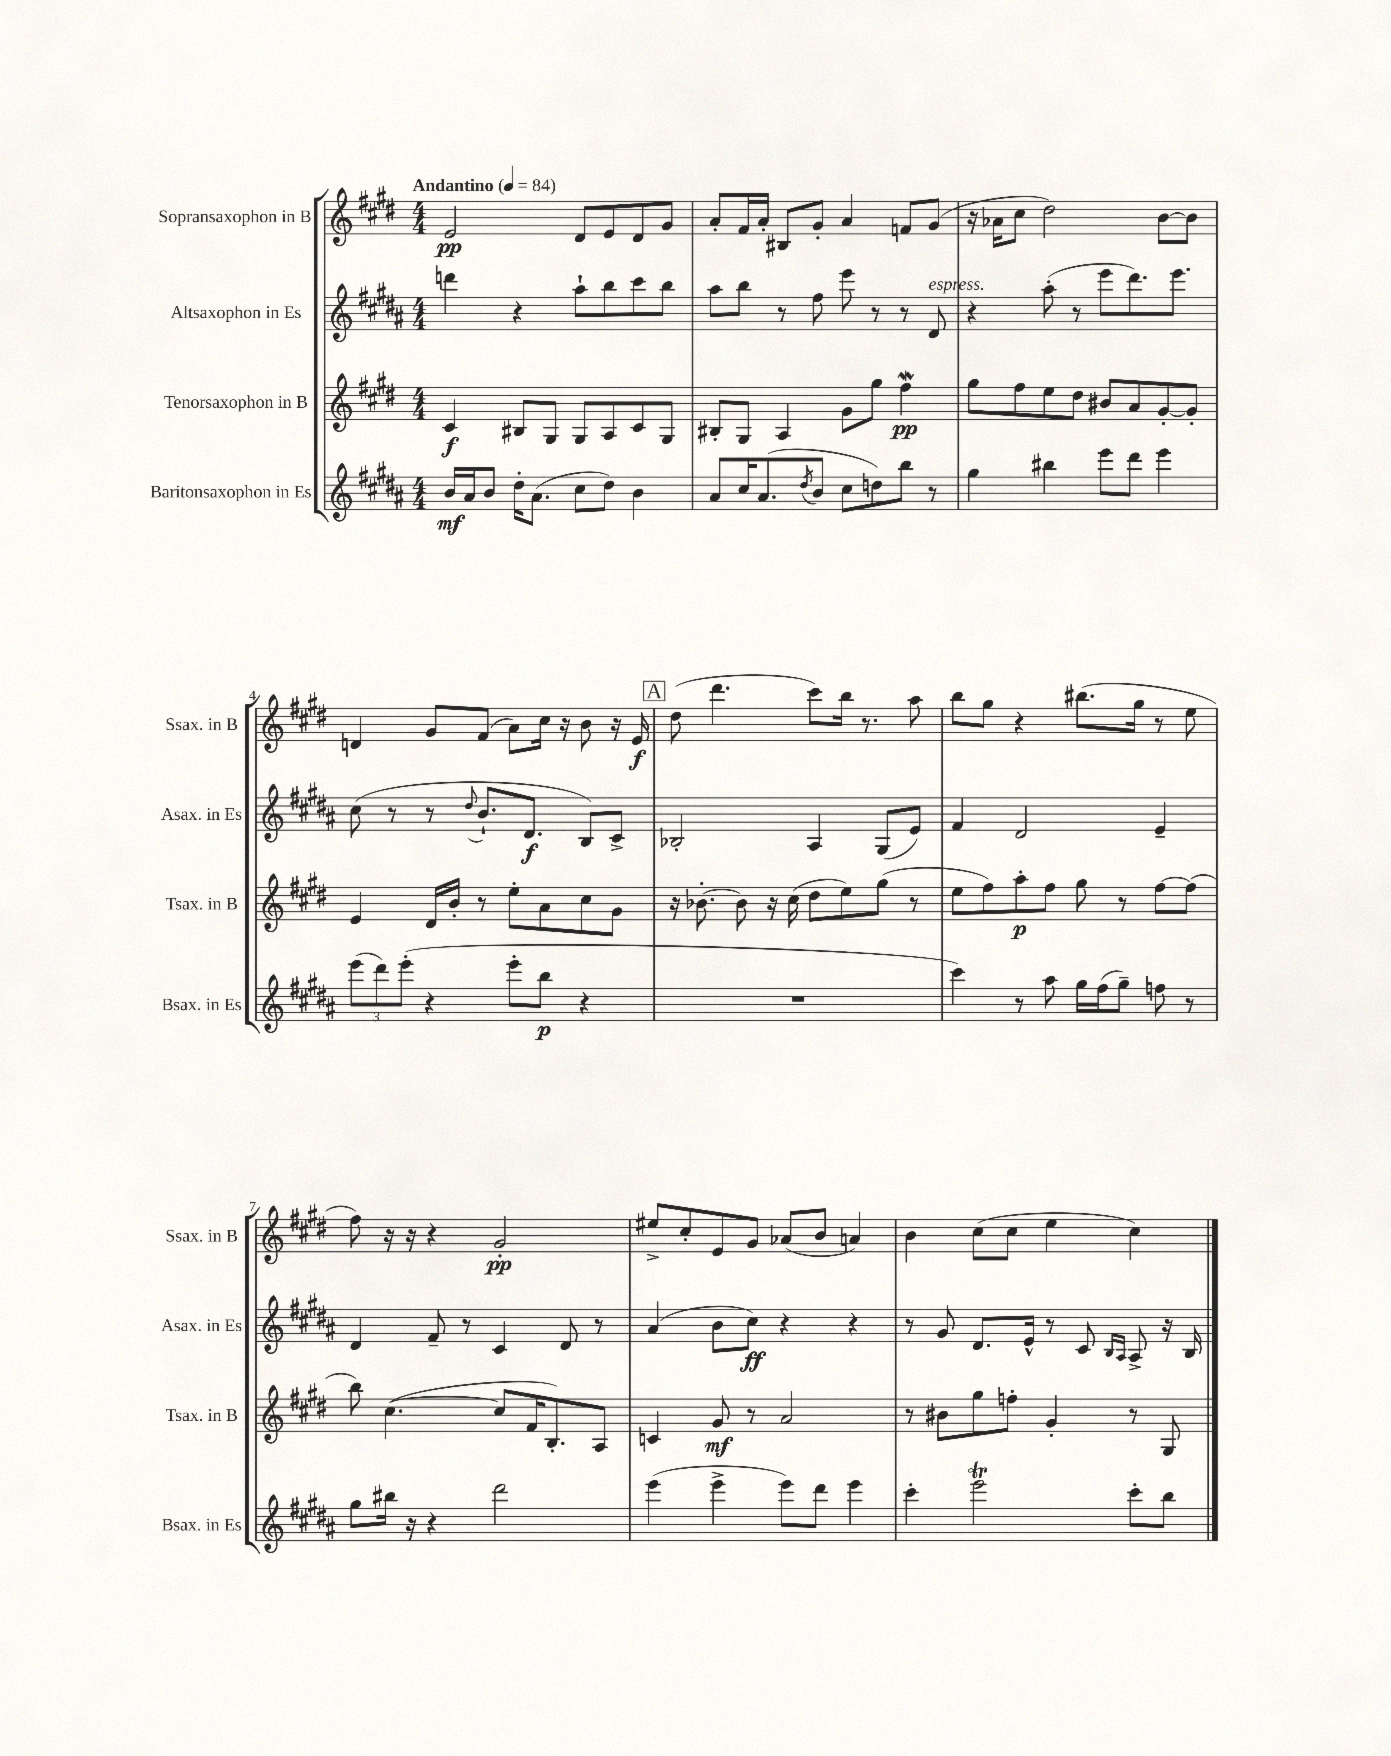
<<
\new StaffGroup <<
\new Staff = "s0" \with { instrumentName = "Sopransaxophon in B" shortInstrumentName = "Ssax. in B" } {
    \clef treble \key e \major \numericTimeSignature \time 4/4 \tempo "Andantino" 4 = 84
    e'2\pp dis'8 e'8 dis'8 gis'8 |
    a'8-. fis'16 a'16-. bis8 gis'8-. a'4 f'8 gis'8( |
    r16 aes'16 cis''8 dis''2) b'8~ b'8 |
    d'4 gis'8 fis'8( a'8) cis''16 r16 b'8 r16 e'16\f |
    \mark \markup { \box "A" } dis''8( dis'''4. cis'''8) b''16 r8. a''8 |
    b''8 gis''8 r4 bis''8.( gis''16 r8 e''8 |
    fis''8) r16 r16 r4 gis'2-.\pp |
    eis''8-> cis''8-. e'8 gis'8 aes'8( b'8 a'4) |
    b'4 cis''8( cis''8 e''4 cis''4) \bar "|." |
}
\new Staff = "s1" \with { instrumentName = "Altsaxophon in Es" shortInstrumentName = "Asax. in Es" } {
    \clef treble \key b \major \numericTimeSignature \time 4/4
    d'''4 r4 ais''8-! b''8 cis'''8 b''8 |
    ais''8 b''8 r8 fis''8 e'''8 r8 r8 dis'8^\markup { \italic "espress." } |
    r4 ais''8-.( r8 e'''8 dis'''8.) e'''8. |
    cis''8( r8 r8 \appoggiatura { dis''8 } b'8.-! dis'8.\f b8) cis'8-> |
    \mark \markup { \box "A" } bes2-. ais4 gis8( e'8) |
    fis'4 dis'2 e'4-- |
    dis'4 fis'8-- r8 cis'4 dis'8 r8 |
    ais'4( b'8 cis''8\ff) r4 r4 |
    r8 gis'8 dis'8. e'16-^ r8 cis'8 \grace { b16 ais16 } ais8-> r16 b16 \bar "|." |
}
\new Staff = "s2" \with { instrumentName = "Tenorsaxophon in B" shortInstrumentName = "Tsax. in B" } {
    \clef treble \key e \major \numericTimeSignature \time 4/4
    cis'4\f bis8 gis8 gis8 a8 cis'8 gis8 |
    bis8-. gis8 a4 gis'8 gis''8 fis''4\mordent\pp |
    gis''8 fis''8 e''8 dis''8 bis'8 a'8 gis'8~-. gis'8-. |
    e'4 dis'16 b'16-. r8 e''8-. a'8 cis''8 gis'8 |
    \mark \markup { \box "A" } r16 bes'8.~-. bes'8 r16 cis''16( dis''8 e''8) gis''8( r8 |
    e''8 fis''8) a''8-.\p fis''8 gis''8 r8 fis''8~ fis''8( |
    b''8) cis''4.~( cis''8 fis'16 b8.-.) a8 |
    c'4 gis'8\mf r8 a'2 |
    r8 bis'8 gis''8 f''8-. gis'4-. r8 gis8 \bar "|." |
}
\new Staff = "s3" \with { instrumentName = "Baritonsaxophon in Es" shortInstrumentName = "Bsax. in Es" } {
    \clef treble \key b \major \numericTimeSignature \time 4/4
    b'16\mf ais'16 b'8 dis''16-. ais'8.( cis''8 dis''8) b'4 |
    ais'8 cis''16 ais'8.( \acciaccatura { dis''8 } b'8 cis''8 d''8) b''8 r8 |
    gis''4 bis''4 e'''8 dis'''8 e'''4 |
    \tuplet 3/2 { e'''8( dis'''8) e'''8-.( } r4 e'''8-. b''8\p r4 |
    \mark \markup { \box "A" } R1 |
    cis'''4) r8 ais''8 gis''16 fis''16( gis''8--) f''8 r8 |
    gis''8 bis''16 r16 r4 dis'''2 |
    e'''4( e'''4-> e'''8) dis'''8 e'''4 |
    cis'''4-. e'''2\trill cis'''8-. b''8 \bar "|." |
}
>>
>>
